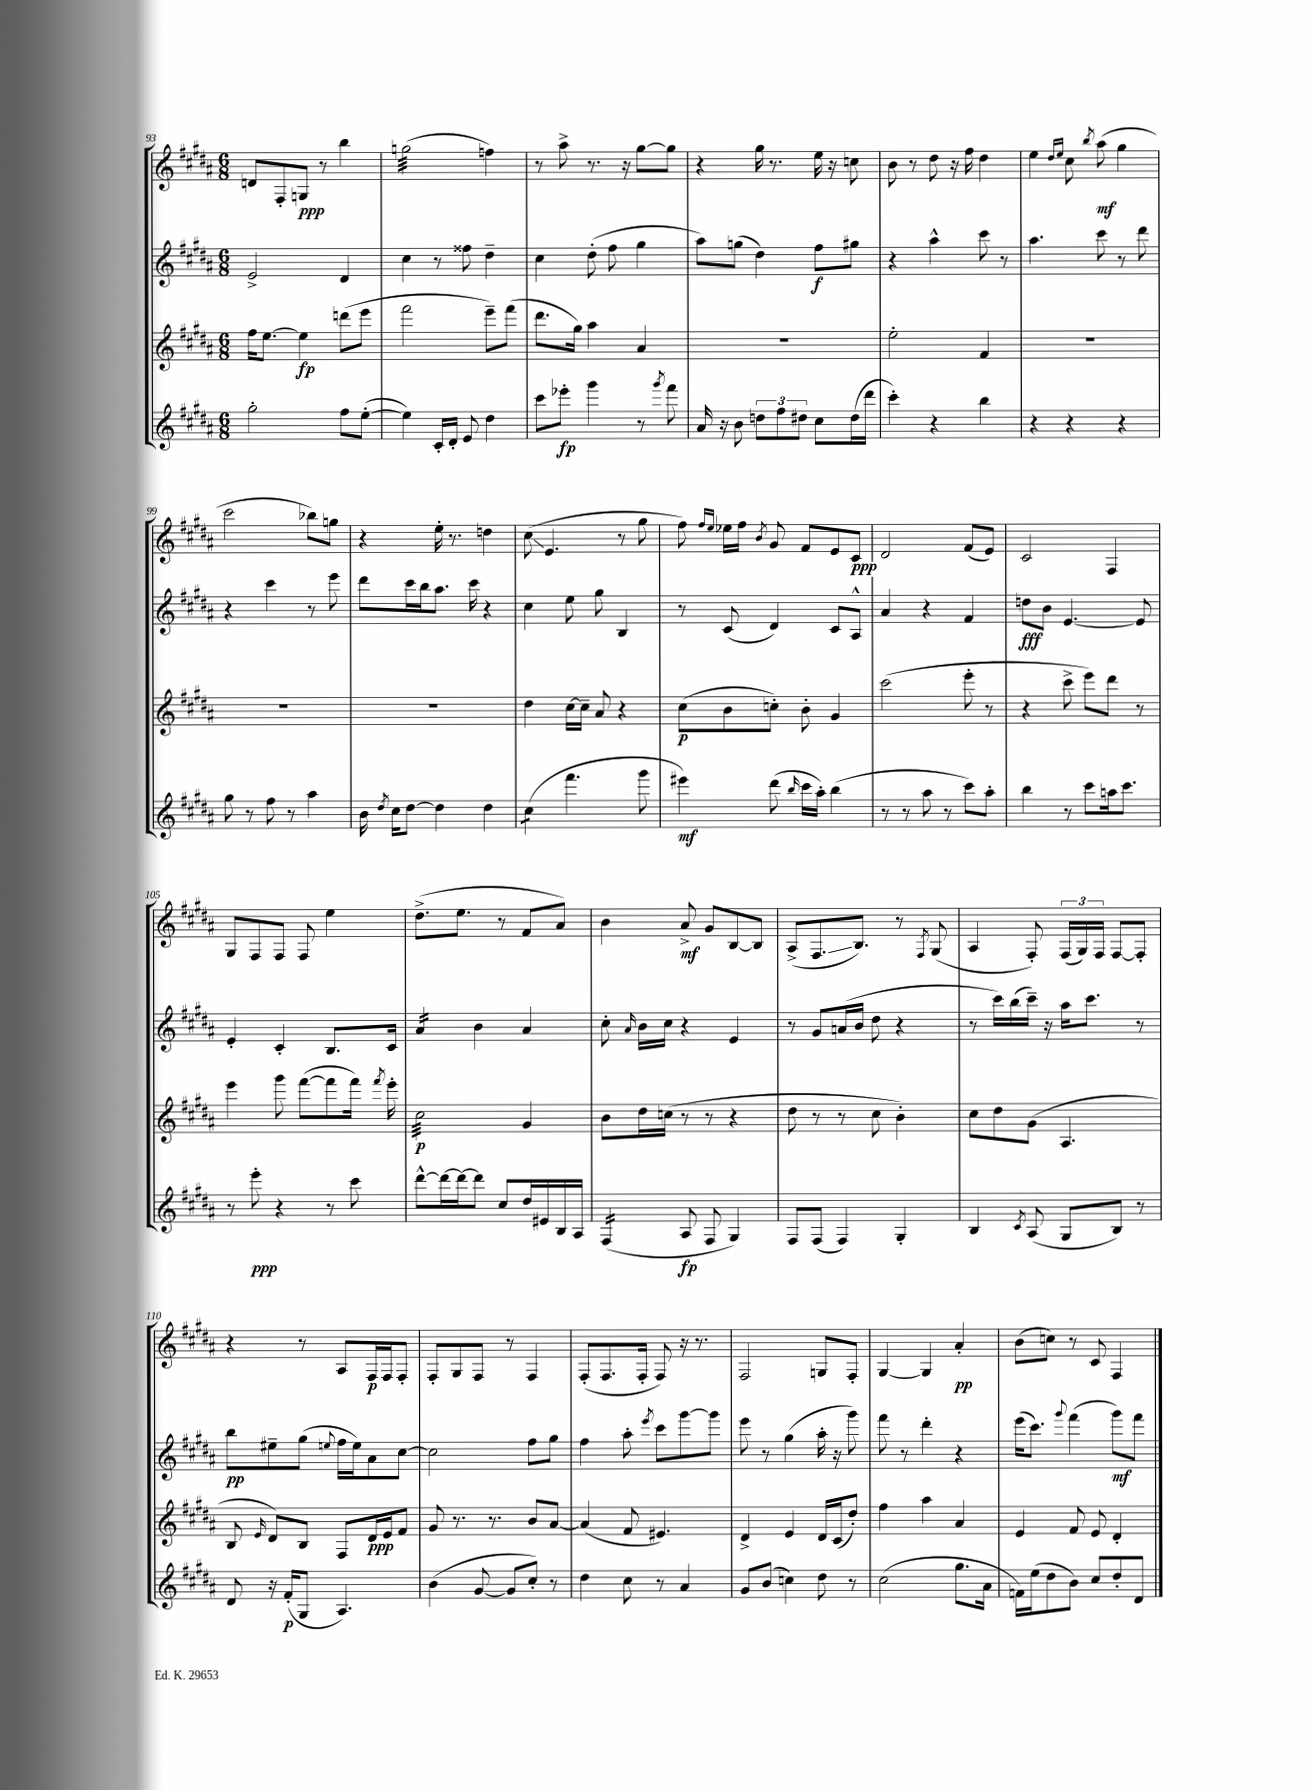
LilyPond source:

<<
\new StaffGroup <<
\new Staff = "s0" {
    \clef treble \key b \major \numericTimeSignature \time 6/8
    \autoBeamOff d'8[ fis8-. g8]\ppp r8 b''4 |
    g''2:32( f''4) |
    r8 ais''8-> r8. r16 gis''8[~ gis''8] |
    r4 gis''16 r8. e''16 r16 c''8 |
    b'8 r8 dis''8 r16 fis''16 dis''4 |
    e''4 \grace { dis''16[ e''16] } cis''8 \acciaccatura { b''8 } ais''8\mf( gis''4 |
    cis'''2 bes''8[) g''8] |
    r4 e''16-. r8. d''4 |
    cis''8\glissando( e'4. r8 gis''8 |
    fis''8) \grace { fis''16[ e''16] } ees''16[ fis''16] \acciaccatura { b'8 } gis'8 fis'8[ e'8 cis'8]\ppp |
    dis'2 fis'8[( e'8]) |
    cis'2 fis4 |
    gis8[ fis8 fis8] fis8 e''4 |
    dis''8.[->( e''8.] r8 fis'8[ ais'8]) |
    b'4 ais'8->\mf gis'8[ b8~ b8] |
    ais8[->( fis8.\glissando b8.]) r8 \acciaccatura { fis8 } gis8( |
    ais4 fis8-.) \tuplet 3/2 { fis16[( gis16) fis16] } fis8[~ fis8]-. |
    r4 r8 ais8[ fis16\p fis16 fis8]-. |
    fis8[-. gis8 fis8] r8 fis4 |
    fis8[-.( fis8. fis16]-. fis8) r16 r8. |
    fis2 g8[ fis8]-. |
    gis4~ gis4 ais'4-.\pp |
    b'8[( c''8]) r8 cis'8 fis4 \bar "|." |
}
\new Staff = "s1" {
    \clef treble \key b \major \numericTimeSignature \time 6/8
    \autoBeamOff e'2-> dis'4 |
    cis''4 r8 fisis''8 dis''4-- |
    cis''4 dis''8-.( fis''8 gis''4 |
    ais''8[) g''8]( dis''4) fis''8[\f gis''8] |
    r4 ais''4-^ cis'''8 r8 |
    ais''4. cis'''8 r8 dis'''8 |
    r4 cis'''4 r8 e'''8 |
    dis'''8[ cis'''16 b''16 ais''8.] cis'''16 r4 |
    cis''4 e''8 gis''8 b4 |
    r8 cis'8( dis'4) cis'8[ ais8]-^ |
    ais'4 r4 fis'4 |
    d''8[\fff b'8] e'4.~ e'8 |
    e'4-. cis'4-. b8.[ cis'16] |
    ais'4:16 b'4 ais'4 |
    cis''8-. \grace { ais'16 } b'16[ cis''16] r4 e'4 |
    r8 gis'8[ a'16( b'16] dis''8 r4 |
    r8 cis'''16[) b''16( cis'''16]--) r16 ais''16[ cis'''8.] r8 |
    b''8[\pp eis''8-- gis''8]( \appoggiatura { e''8 } fis''16[ e''16) ais'8 cis''8]~ |
    cis''2 fis''8[ gis''8] |
    fis''4 ais''8-. \acciaccatura { e'''8 } cis'''8[ gis'''8~ gis'''8] |
    e'''8 r8 gis''4( ais''16-. r16 gis'''8) |
    fis'''8 r8 dis'''4-. r4 |
    e'''16[( cis'''8.]) \appoggiatura { gis'''8 } fis'''4( gis'''8[\mf) fis'''8] \bar "|." |
}
\new Staff = "s2" {
    \clef treble \key b \major \numericTimeSignature \time 6/8
    \autoBeamOff fis''16[ e''8.]~ e''4\fp d'''8[( e'''8] |
    fis'''2 e'''8[--) fis'''8]( |
    dis'''8.[ gis''16]) ais''4 ais'4 |
    R2. |
    e''2-. fis'4 |
    R2. |
    R2. |
    R2. |
    dis''4 cis''16[~ cis''16]-- ais'8 r4 |
    cis''8[\p( b'8 c''8]-.) b'8-. gis'4 |
    cis'''2( e'''8-. r8 |
    r4 cis'''8-> e'''8[) dis'''8] r8 |
    e'''4 gis'''8 fis'''8[~( fis'''8 fis'''16]) \acciaccatura { fis'''8 } e'''16-. |
    cis''2:32\p gis'4 |
    b'8[ dis''16 c''16]( r8 r8 r4 |
    dis''8 r8 r8 cis''8 b'4-.) |
    cis''8[ dis''8 gis'8]( ais4. |
    b8 \grace { e'16 } dis'8[) b8] fis8[ dis'16\ppp e'16 fis'8] |
    gis'8 r8. r8. b'8[ ais'8]~ |
    ais'4( fis'8 eis'4.) |
    dis'4-> e'4 dis'16[ cis'16( dis''8]-.) |
    fis''4 ais''4 ais'4 |
    e'4 fis'8 e'8 dis'4-. \bar "|." |
}
\new Staff = "s3" {
    \clef treble \key b \major \numericTimeSignature \time 6/8
    \autoBeamOff gis''2-. fis''8[ e''8]~-.( |
    e''4) cis'16[-. dis'16]-. e'8 dis''4 |
    cis'''8[ ees'''8]-.\fp gis'''4 r8 \acciaccatura { gis'''8 } fis'''8 |
    ais'16 r16 b'8 \tuplet 3/2 { d''8[ fis''8 dis''8] } cis''8[ dis''16( dis'''16] |
    cis'''4-.) r4 b''4 |
    r4 r4 r4 |
    gis''8 r8 fis''8 r8 ais''4 |
    b'16 \acciaccatura { dis''8 } cis''16[ dis''8]~ dis''4 dis''4 |
    cis''4:8( fis'''4. gis'''8 |
    eis'''4\mf) dis'''8( \grace { b''16 } cis'''16[ ais''16]-.) b''4( |
    r8 r8 ais''8 r8 cis'''8[) ais''8]-. |
    b''4 r8 cis'''8[ a''16 cis'''8.] |
    r8 e'''8-.\ppp r4 r8 cis'''8 |
    dis'''8[~-^ dis'''16~ dis'''16~ dis'''8] cis''8[ dis''16 eis'16 b16 ais16] |
    fis4:16( ais8\fp fis8 gis4) |
    fis8[ fis8]( fis4) gis4-. |
    b4 \acciaccatura { cis'8 } ais8( gis8[ b8]) r8 |
    dis'8 r16 fis'16[-.\p( gis8] ais4.) |
    b'4( gis'8~ gis'8[ cis''8]-.) r8 |
    dis''4 cis''8 r8 ais'4 |
    gis'8[ b'8]( c''4) dis''8 r8 |
    cis''2( gis''8.[ ais'16] |
    f'16[) e''16( dis''8 b'8]) cis''8[ dis''8-. dis'8] \bar "|." |
}
>>
>>
\layout { \context { \Score currentBarNumber = #93 } }
